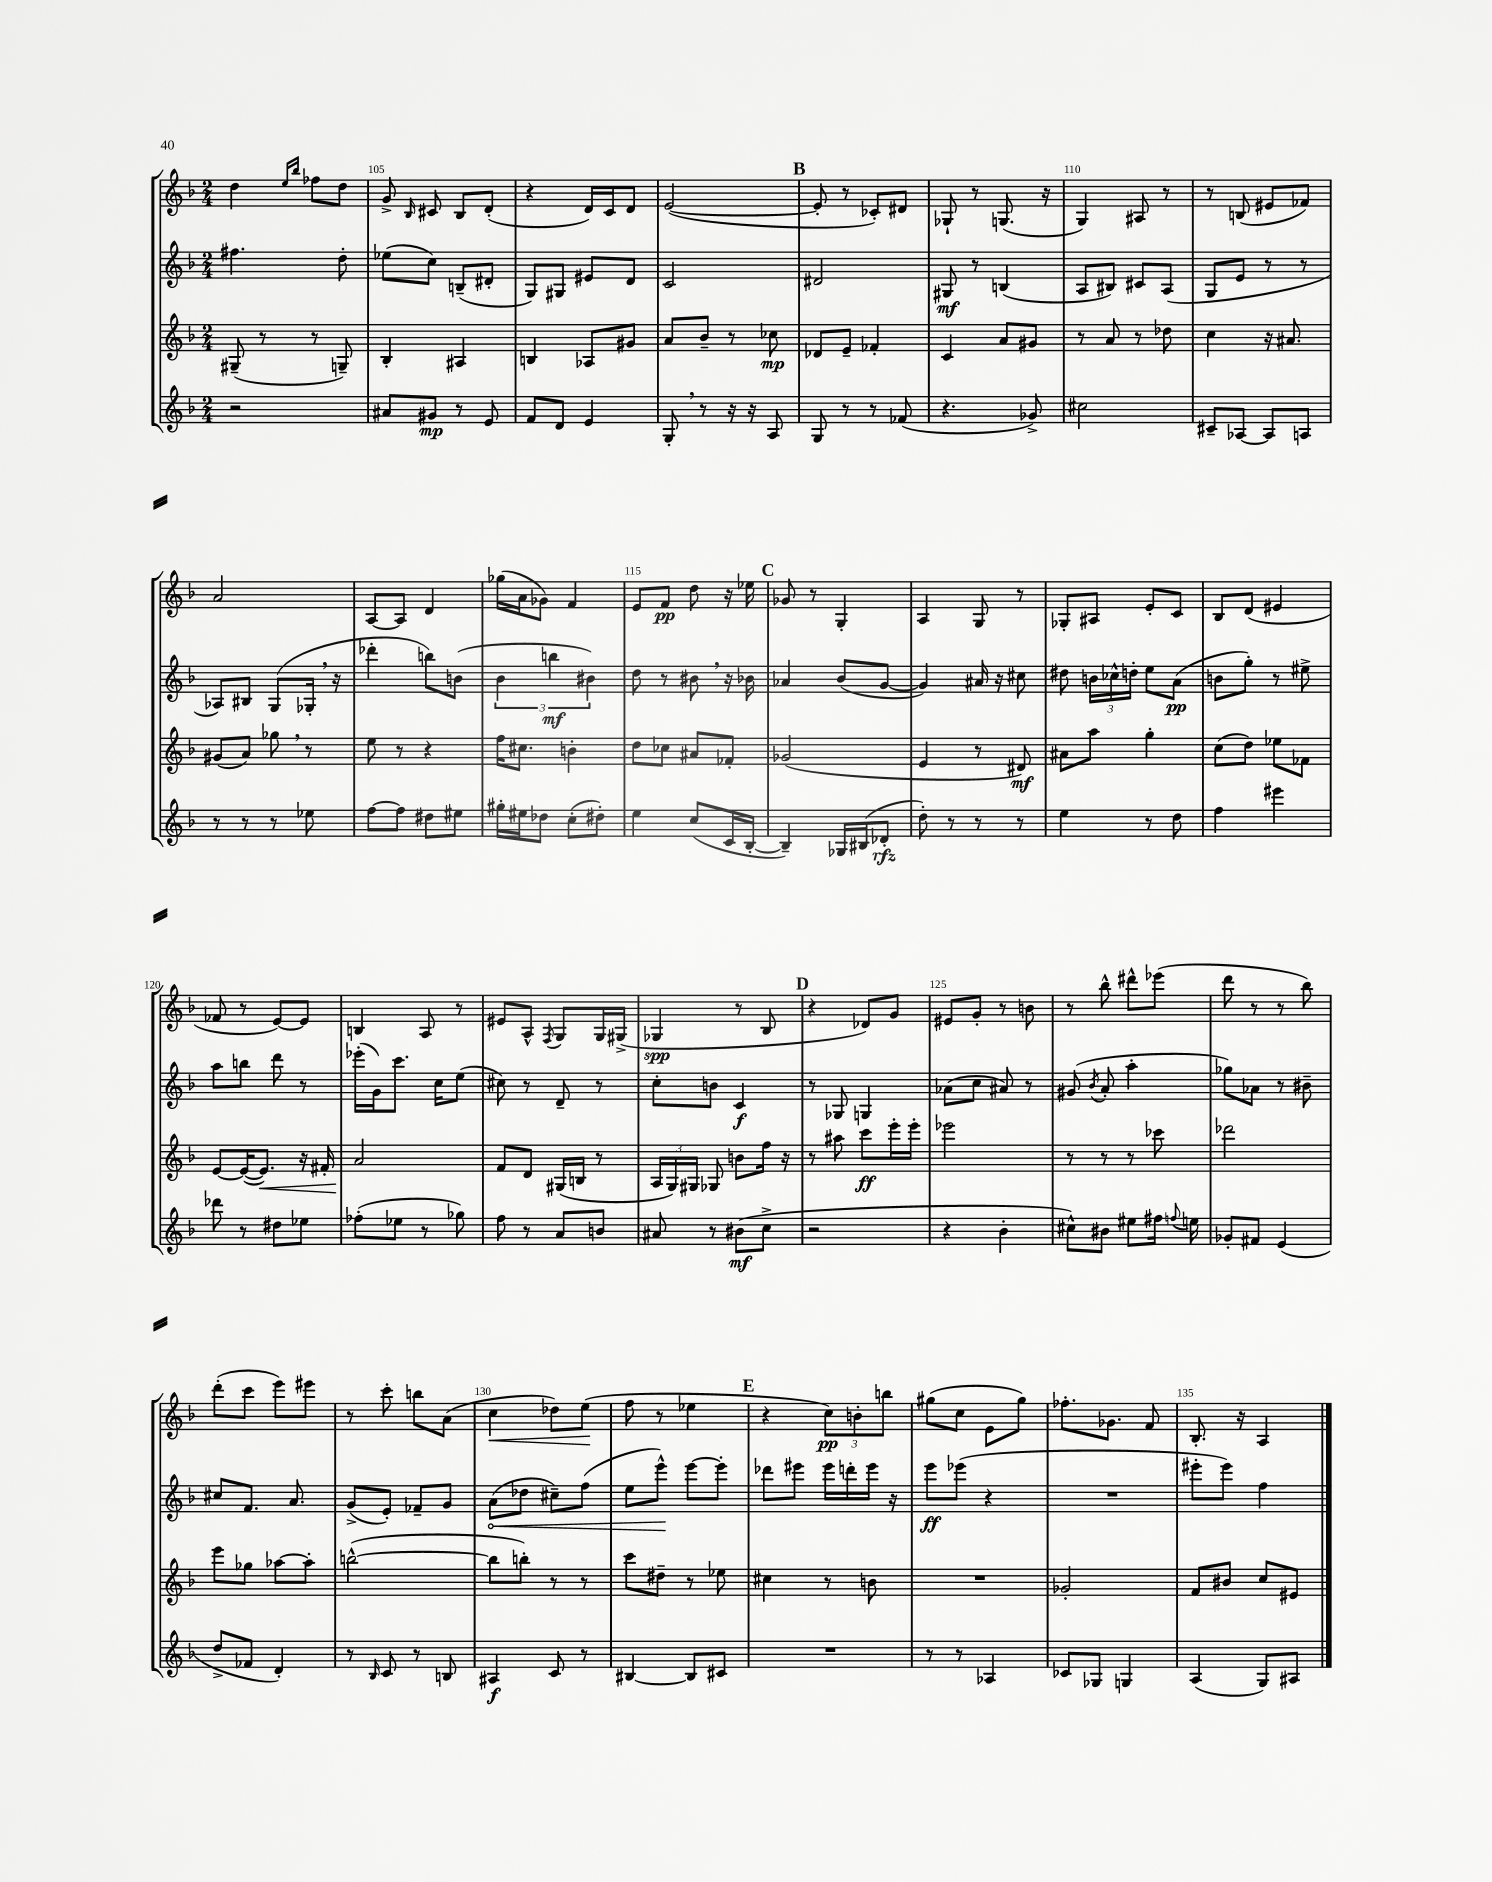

**kern	**dynam	**kern	**dynam	**kern	**dynam	**kern	**dynam
*part4	*part4	*part3	*part3	*part2	*part2	*part1	*part1
*staff4	*staff4	*staff3	*staff3	*staff2	*staff2	*staff1	*staff1
*clefG2	*	*clefG2	*	*clefG2	*	*clefG2	*
*k[b-]	*	*k[b-]	*	*k[b-]	*	*k[b-]	*
*M2/4	*	*M2/4	*	*M2/4	*	*M2/4	*
=104	=104	=104	=104	=104	=104	=104	=104
2r	.	(8G#X~/	.	4.ff#X\	.	4dd\	.
.	.	8r	.	.	.	.	.
.	.	.	.	.	.	16qqee/LL	.
.	.	.	.	.	.	16qqbb-/JJ	.
.	.	8r	.	.	.	8ff-X\L	.
.	.	8Gn~/)	.	8dd'\	.	8dd\J	.
=105	=105	=105	=105	=105	=105	=105	=105
8a#X/L	.	4B-'/	.	(8ee-X\L	.	8g^/	.
.	.	.	.	.	.	16qqB-/	.
8g#X/J	mp	.	.	8cc\J)	.	8c#X/	.
8r	.	4A#X/	.	(8Bn~/L	.	8B-/L	.
8e/	.	.	.	8d#X'/J	.	(8d'/J	.
=106	=106	=106	=106	=106	=106	=106	=106
8f/L	.	4Bn/	.	8G/L)	.	4r	.
8d/J	.	.	.	8G#X/J	.	.	.
4e/	.	8A-X/L	.	8e#X/L	.	16d/LL)	.
.	.	.	.	.	.	16c/J	.
.	.	8g#X/J	.	8d/J	.	8d/J	.
=107	=107	=107	=107	=107	=107	=107	=107
8G',/	.	8a/L	.	2c/	.	([2e/	.
8r	.	8b-~/J	.	.	.	.	.
16r	.	8r	.	.	.	.	.
16r	.	.	.	.	.	.	.
8A/	.	8cc-X\	mp	.	.	.	.
!!LO:REH:place=s1:t=B
=108	=108	=108	=108	=108	=108	=108	=108
8G/	.	8d-X/L	.	2d#X/	.	8e'/]	.
8r	.	8e~/J	.	.	.	8r	.
8r	.	4f-X'/	.	.	.	8c-X'/L)	.
(8f-X/	.	.	.	.	.	8d#X/J	.
=109	=109	=109	=109	=109	=109	=109	=109
4.r	.	4c/	.	8G#X/	mf	8G-X`/	.
.	.	.	.	8r	.	8r	.
.	.	8a/L	.	(4Bn/	.	(8.Gn/	.
8g-X^/)	.	8g#X/J	.	.	.	.	.
.	.	.	.	.	.	16r	.
=110	=110	=110	=110	=110	=110	=110	=110
2cc#X\	.	8r	.	8A/L	.	4G/)	.
.	.	8a/	.	8B#X/J)	.	.	.
.	.	8r	.	8c#X/L	.	8A#X/	.
.	.	8dd-X\	.	(8A/J	.	8r	.
=111	=111	=111	=111	=111	=111	=111	=111
8c#X~/L	.	4cc\	.	8G/L	.	8r	.
[8A-X/J	.	.	.	8e/J	.	(8Bn/	.
8A-/L]	.	16r	.	8r	.	8e#X/L	.
.	.	8.a#X/	.	.	.	.	.
8An/J	.	.	.	8r	.	8f-X/J)	.
!!LO:LB:g=z
=112	=112	=112	=112	=112	=112	=112	=112
8r	.	(8g#X/L	.	8A-X/L)	.	2a/	.
8r	.	8a/J)	.	8B#X/J	.	.	.
8r	.	8gg-X,\	.	(8G/L	.	.	.
8ee-X\	.	8r	.	16G-X',/Jk	.	.	.
.	.	.	.	16r	.	.	.
=113	=113	=113	=113	=113	=113	=113	=113
[8ff\L	.	8ee\	.	4ddd-X'\	.	[8A/L	.
8ff\J]	.	8r	.	.	.	8A/J]	.
8dd#X\L	.	4r	.	8bbn\L)	.	4d/	.
8ee#X\J	.	.	.	(8bn\J	.	.	.
=114	=114	=114	=114	=114	=114	=114	=114
16gg#X'\LL	.	16ff\KL	.	6b-\	.	(16gg-X\LL	.
16ee#X\J	.	8.cc#X\J	.	.	.	16a\J	.
8dd-X\J	.	.	.	.	.	8g-X\J)	.
.	.	.	.	6bbn\	mf	.	.
(8cc'\L	.	4bn'\	.	.	.	4f/	.
.	.	.	.	6b#X\)	.	.	.
8dd#X'\J)	.	.	.	.	.	.	.
=115	=115	=115	=115	=115	=115	=115	=115
4ee\	.	8dd\L	.	8dd\	.	8e/L	.
.	.	8cc-X\J	.	8r	.	8f/J	pp
(8cc/L	.	8a#X/L	.	8b#X,\	.	8dd\	.
16c/L	.	8f-X'/J	.	16r	.	16r	.
[16B-'/JJ	.	.	.	16b-X\	.	16ee-X\	.
!!LO:REH:place=s1:t=C
=116	=116	=116	=116	=116	=116	=116	=116
4B-~/])	.	(2g-X/	.	4a-X/	.	8g-X/	.
.	.	.	.	.	.	8r	.
16G-X/LL	.	.	.	(8b-/L	.	4G'/	.
(16B#X/J	.	.	.	.	.	.	.
8d-X'/J	rfz	.	.	[8g/J	.	.	.
=117	=117	=117	=117	=117	=117	=117	=117
8dd'\)	.	4e/	.	4g/])	.	4A/	.
8r	.	.	.	.	.	.	.
8r	.	8r	.	16a#X/	.	8G/	.
.	.	.	.	16r	.	.	.
8r	.	8d#X/)	mf	8cc#X\	.	8r	.
=118	=118	=118	=118	=118	=118	=118	=118
4ee\	.	8a#X\L	.	8dd#X\	.	8G-X'/L	.
.	.	8aa\J	.	24bn\LL	.	8A#X/J	.
.	.	.	.	24cc-X^^\	.	.	.
.	.	.	.	24ddn'\JJ	.	.	.
8r	.	4gg'\	.	8ee\L	.	8e'/L	.
8dd\	.	.	.	(8a\J	pp	8c/J	.
=119	=119	=119	=119	=119	=119	=119	=119
4ff\	.	(8cc\L	.	8bn\L	.	8B-/L	.
.	.	8dd\J)	.	8gg'\J)	.	(8d/J	.
4eee#X\	.	8ee-X\L	.	8r	.	4e#X/	.
.	.	8f-X\J	.	8ee#X^\	.	.	.
!!LO:LB:g=z
=120	=120	=120	=120	=120	=120	=120	=120
8ddd-X\	.	[8e/L	.	8aa\L	.	8f-X/	.
8r	.	(16e/K_	.	8bbn\J	.	8r	.
!	!	!	!LO:HP:b	!	!	!	!
.	.	8.e/J])	<	.	.	.	.
8dd#X\L	.	.	.	8ddd\	.	[8e/L)	.
8ee-X\J	.	16r	.	8r	.	8e/J]	.
.	.	16f#X'/	.	.	.	.	.
=121	=121	=121	=121	=121	=121	=121	=121
(8ff-X'\L	.	2a/	.	(16eee-X'\LL	.	4Bn/	.
.	.	.	.	16g\J)	.	.	.
8ee-X\J	.	.	.	8.ccc\J	.	.	.
8r	.	.	.	.	.	8A/	.
.	.	.	.	16cc\KL	.	.	.
8gg-X\)	.	.	.	(8ee\J	.	8r	.
.	.	.	[	.	.	.	.
=122	=122	=122	=122	=122	=122	=122	=122
8ff\	.	8f/L	.	8cc#X\)	.	8e#X/L	.
8r	.	8d/J	.	8r	.	8A^^/J	.
.	.	.	.	.	.	8qF/	.
8a/L	.	(16G#X/LL	.	8d~/	.	8G/L	.
.	.	16Bn/JJ	.	.	.	.	.
8bn/J	.	8r	.	8r	.	16G/L	.
.	.	.	.	.	.	(16G#X^/JJ	.
=123	=123	=123	=123	=123	=123	=123	=123
8a#X/	.	24A/LL	.	8cc'\L	.	4G-X/	spp
.	.	24G/)	.	.	.	.	.
.	.	24G#X/JJ	.	.	.	.	.
8r	.	8G-X/	.	8bn\J	.	.	.
(8b#X\L	mf	8bn\L	.	4c/	f	8r	.
8cc^\J	.	16ff\Jk	.	.	.	8B-/	.
.	.	16r	.	.	.	.	.
!!LO:REH:place=s1:t=D
=124	=124	=124	=124	=124	=124	=124	=124
2r	.	8r	.	8r	.	4r	.
.	.	8aa#X\	.	8G-X/	.	.	.
.	.	8ccc\L	ff	4Gn/	.	8d-X/L)	.
.	.	16eee'\L	.	.	.	8g/J	.
.	.	16eee'\JJ	.	.	.	.	.
=125	=125	=125	=125	=125	=125	=125	=125
4r	.	2eee-X\	.	(8a-X\L	.	8e#X/L	.
.	.	.	.	8cc\J	.	8g'/J	.
4b-'\	.	.	.	8a#X/)	.	8r	.
.	.	.	.	8r	.	8bn\	.
=126	=126	=126	=126	=126	=126	=126	=126
8cc#X^^\L)	.	8r	.	(8g#X/	.	8r	.
.	.	.	.	8qb-/	.	.	.
8b#X\J	.	8r	.	8a'/	.	8bb-^^\	.
8ee#X\L	.	8r	.	4aa'\	.	8ddd#X^^\L	.
16ff#X\Jk	.	8ccc-X\	.	.	.	(8eee-X\J	.
8qqffn/	.	.	.	.	.	.	.
16een\	.	.	.	.	.	.	.
=127	=127	=127	=127	=127	=127	=127	=127
8g-X'/L	.	2ddd-X\	.	8gg-X\L)	.	8ddd\	.
8f#X/J	.	.	.	8a-X\J	.	8r	.
(4e/	.	.	.	8r	.	8r	.
.	.	.	.	8b#X~\	.	8bb-\)	.
!!LO:LB:g=z
=128	=128	=128	=128	=128	=128	=128	=128
8dd^/L	.	8eee\L	.	8cc#X/L	.	(8ddd'\L	.
8f-X/J	.	8gg-X\J	.	8.f/J	.	8ccc\J	.
4d'/)	.	[8aa-X\L	.	.	.	8eee\L)	.
.	.	.	.	8.a/	.	.	.
.	.	8aa-'\J]	.	.	.	8eee#X\J	.
=129	=129	=129	=129	=129	=129	=129	=129
8r	.	([2bbn^^\	.	(8g^/L	.	8r	.
16qqB-/	.	.	.	.	.	.	.
8c/	.	.	.	8e'/J)	.	8ccc'\	.
8r	.	.	.	8f-X~/L	.	8bbn\L	.
8Bn/	.	.	.	8g/J	.	(8a\J	.
=130	=130	=130	=130	=130	=130	=130	=130
!	!	!	!	!	!LO:HP:b	!	!LO:HP:b
4A#X/	f	8bb\L]	.	(8a\L	<	4cc\	<
.	.	8bbn'\J)	.	8dd-X\J	.	.	.
8c/	.	8r	.	8cc#X~\L)	.	8dd-X\L)	.
8r	.	8r	.	(8ff\J	.	(8ee\J	.
.	.	.	.	.	.	.	[
=131	=131	=131	=131	=131	=131	=131	=131
[4B#X/	.	8ccc\L	.	8ee\L	.	8ff\	.
.	.	8dd#X~\J	.	8eee^^\J)	.	8r	.
8B#/L]	.	8r	.	[8eee\L	[	4ee-X\	.
8c#X/J	.	8ee-X\	.	8eee'\J]	.	.	.
!!LO:REH:place=s1:t=E
=132	=132	=132	=132	=132	=132	=132	=132
2r	.	4cc#X\	.	8ddd-X\L	.	4r	.
.	.	.	.	8eee#X\J	.	.	.
.	.	8r	.	16eee#\LL	.	12cc\L)	pp
.	.	.	.	16dddn'\	.	.	.
.	.	.	.	.	.	12bn'\	.
.	.	8bn\	.	16eee#\JJ	.	.	.
.	.	.	.	.	.	12bbn\J	.
.	.	.	.	16r	.	.	.
=133	=133	=133	=133	=133	=133	=133	=133
8r	.	2r	.	8eee\L	ff	(8gg#X\L	.
8r	.	.	.	(8eee-X\J	.	8cc\J	.
4A-X/	.	.	.	4r	.	8e\L	.
.	.	.	.	.	.	8gg#\J)	.
=134	=134	=134	=134	=134	=134	=134	=134
8c-X/L	.	2g-X'/	.	2r	.	8.ff-X'\L	.
8G-X/J	.	.	.	.	.	.	.
.	.	.	.	.	.	8.g-X\J	.
4Gn/	.	.	.	.	.	.	.
.	.	.	.	.	.	8f/	.
=135	=135	=135	=135	=135	=135	=135	=135
(4A/	.	8f/L	.	8eee#X'\L	.	8.B-'/	.
.	.	8b#X/J	.	8eee#\J)	.	.	.
.	.	.	.	.	.	16r	.
8G/L)	.	8cc/L	.	4ff\	.	4A/	.
8A#X/J	.	8e#X/J	.	.	.	.	.
==	==	==	==	==	==	==	==
*-	*-	*-	*-	*-	*-	*-	*-
